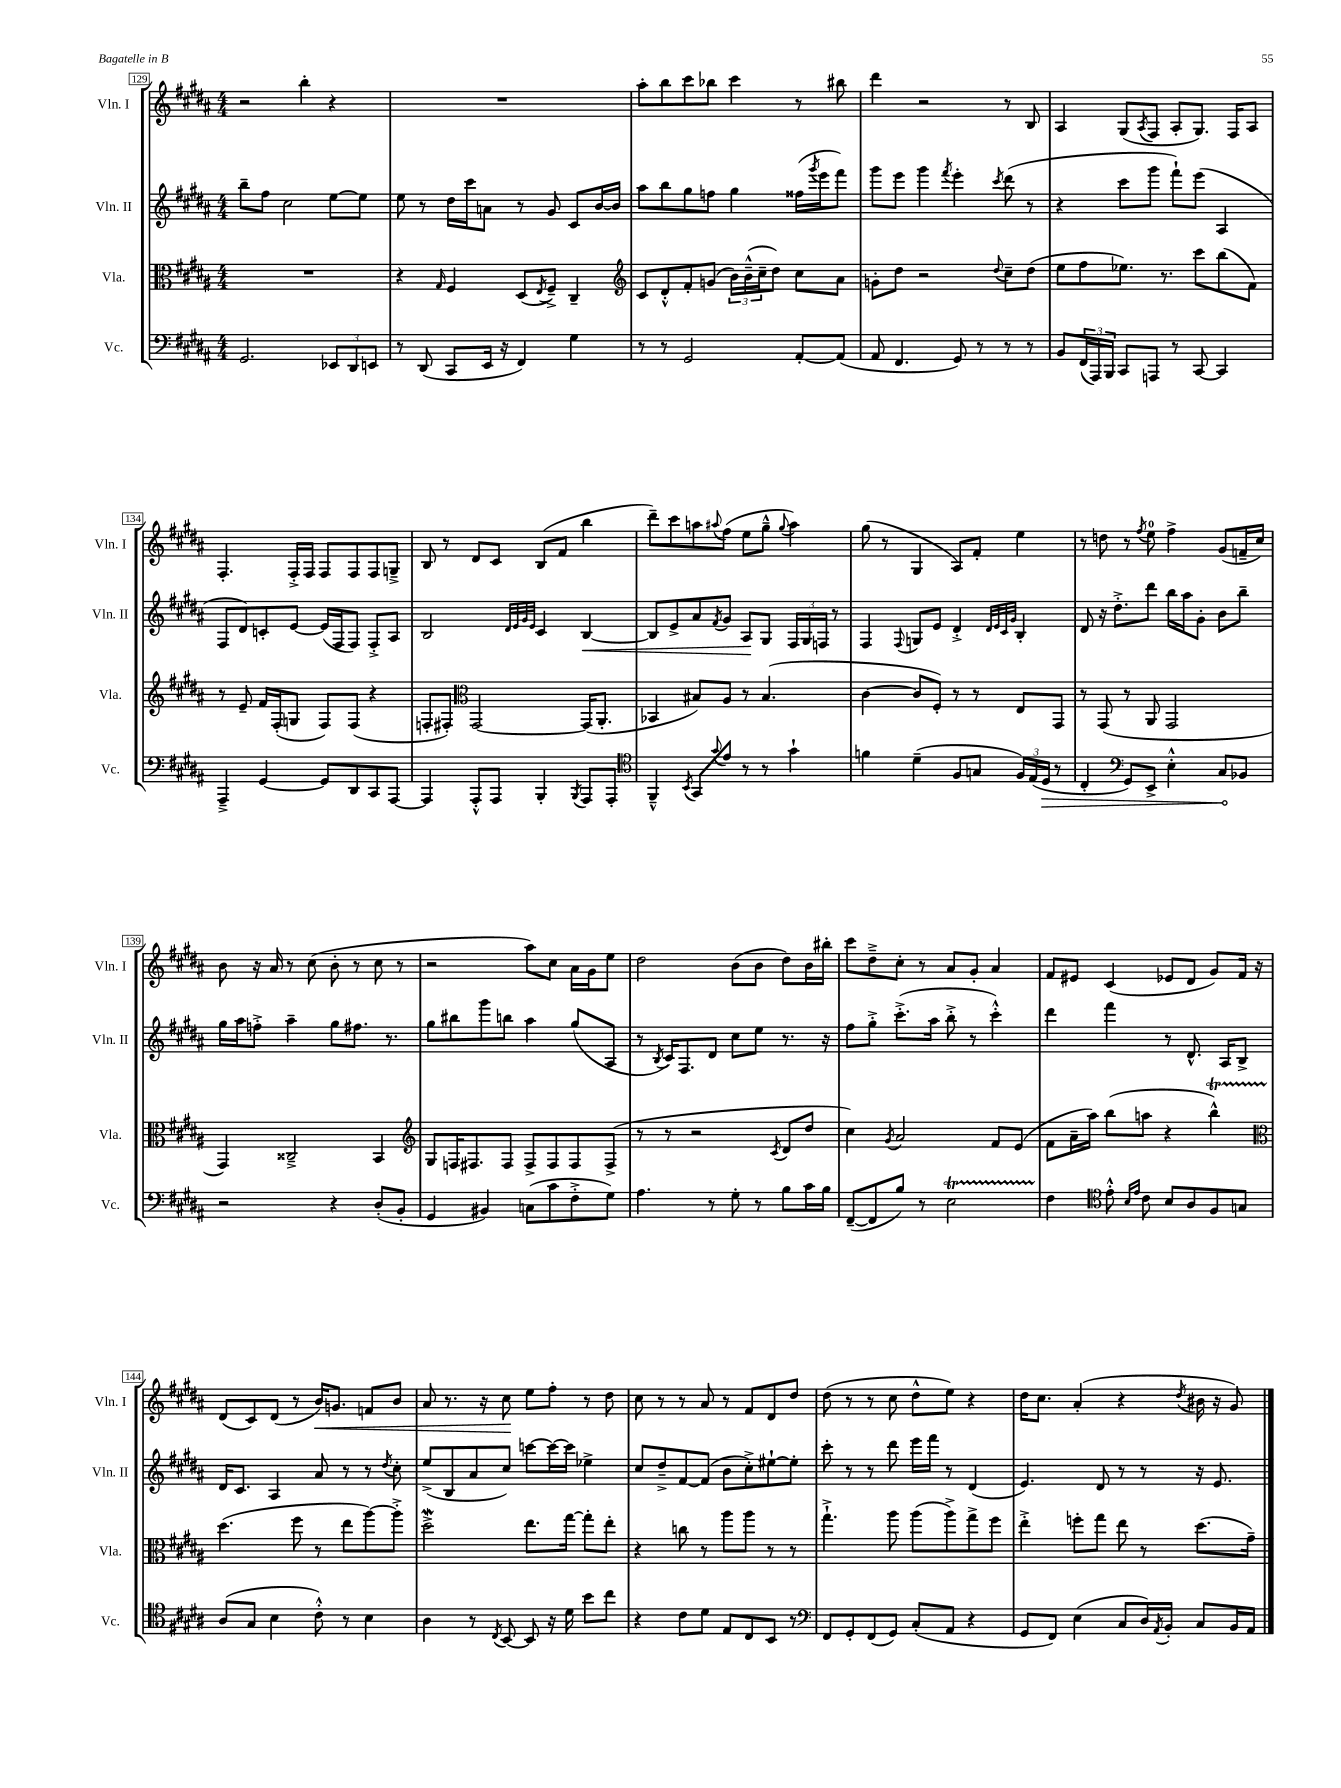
<<
\new StaffGroup <<
\new Staff = "s0" \with { instrumentName = "Vln. I" shortInstrumentName = "Vln. I" } {
    \clef treble \key b \major \numericTimeSignature \time 4/4
    r2 b''4-. r4 |
    R1 |
    ais''8-. b''8 cis'''8 bes''8 cis'''4 r8 bis''8 |
    dis'''4 r2 r8 b8 |
    ais4 gis8( \acciaccatura { ais8 } fis8 ais8-. gis8.) fis16 ais8 |
    fis4.-. fis16-.-> fis16 fis8 fis8 fis8 g8---> |
    b8 r8 dis'8 cis'8 b8( fis'8 b''4 |
    dis'''8--) cis'''8 a''8 \appoggiatura { ais''8 } fis''8( e''8 gis''8---^ \appoggiatura { gis''8 } ais''4) |
    gis''8( r8 gis4 ais8) fis'8-. e''4 |
    r8 d''8 r8 \acciaccatura { fis''8 } e''8-0 fis''4-> gis'8( f'16-- cis''16) |
    b'8 r16 ais'16 r8 cis''8( b'8-. r8 cis''8 r8 |
    r2 ais''8) cis''8 ais'16 gis'16 e''8 |
    dis''2 b'8( b'8 dis''8) b'16 bis''16-. |
    cis'''8 dis''8---> cis''8-. r8 ais'8 gis'8-. ais'4 |
    fis'8 eis'8 cis'4( ees'8 dis'8 gis'8) fis'16 r16 |
    dis'8( cis'8) dis'8( r8 b'16\<) g'8. f'8 b'8 |
    ais'8 r8. r16 cis''8\! e''8 fis''8-. r8 dis''8 |
    cis''8 r8 r8 ais'8 r8 fis'8 dis'8 dis''8 |
    dis''8( r8 r8 cis''8 dis''8-^ e''8) r4 |
    dis''16 cis''8. ais'4-.( r4 \acciaccatura { dis''8 } bis'16 r16 gis'8) \bar "|." |
}
\new Staff = "s1" \with { instrumentName = "Vln. II" shortInstrumentName = "Vln. II" } {
    \clef treble \key b \major \numericTimeSignature \time 4/4
    b''8-- fis''8 cis''2 e''8~ e''8 |
    e''8 r8 dis''16 cis'''16 a'8 r8 gis'8 cis'8 b'16~ b'16 |
    ais''8 b''8 gis''8 f''8 gis''4 fisis''16( \acciaccatura { gis'''8 } e'''16 fis'''8) |
    gis'''8 e'''8 gis'''4 \acciaccatura { fis'''8 } e'''4-. \acciaccatura { cis'''8 } dis'''8( r8 |
    r4 cis'''8 gis'''8 fis'''8-!) e'''8( ais4 |
    fis8 dis'8) c'8-. e'8~ e'16( fis16 fis8) fis8-.-> ais8 |
    b2 \grace { dis'32 e'32 gis'32 e'32 } cis'4 b4~\< |
    b8 e'8-> ais'8 \acciaccatura { fis'8 } gis'8 ais8\! gis8 \tuplet 3/2 { fis16 gis16 f16 } r8 |
    fis4 \appoggiatura { fis8 } g8 e'8 dis'4-.-> \grace { dis'32 e'32 cis'32 gis'32 } b4-. |
    dis'8 r16 dis''8.-.-> dis'''8 b''16 ais''16 gis'8-. b'8 b''8-- |
    gis''16 ais''16 f''8-.-> ais''4-- gis''8 fis''8. r8. |
    gis''8 bis''8 gis'''8 b''8 ais''4 gis''8( ais8 |
    r8 \acciaccatura { b8 } cis'16) fis8. dis'8 cis''8 e''8 r8. r16 |
    fis''8 gis''8-.-> cis'''8.-.->( ais''16 b''8-.-> r8 cis'''4-.-^) |
    dis'''4 fis'''4 r8 dis'8.-^ ais16 b8-> |
    dis'16 cis'8. ais4 ais'8 r8 r8 \acciaccatura { dis''8 } cis''8-. |
    e''8->( b8 ais'8 cis''8) c'''8~ c'''16~ c'''16 ees''4-> |
    cis''8 dis''8---> fis'8~ fis'8( b'8 cis''8-.->) eis''8~-! eis''8-. |
    cis'''8-. r8 r8 dis'''8 e'''16 fis'''16 r8 dis'4( |
    e'4.) dis'8 r8 r8 r16 e'8. \bar "|." |
}
\new Staff = "s2" \with { instrumentName = "Vla." shortInstrumentName = "Vla." } {
    \clef alto \key b \major \numericTimeSignature \time 4/4
    R1 |
    r4 \grace { gis16 } fis4 dis8( \acciaccatura { e8 } fis8--->) cis4-- |
    \clef treble cis'8 dis'8-.-^ fis'8-. g'8( \tuplet 3/2 { b'16) b'16---^( cis''16-- } dis''8) cis''8 ais'8 |
    g'8-. dis''8 r2 \appoggiatura { dis''8 } cis''8-- dis''8( |
    e''8 fis''8 ees''8.) r8. cis'''8 b''8( fis'8) |
    r8 e'8-- fis'16 fis16-.( g8 fis8) fis8( r4 |
    f8-. fis8-.) \clef alto gis,2~ gis,16( ais,8.-. |
    bes,4 bis8) ais8 r8 bis4.( |
    cis'4~ cis'8 fis8-.) r8 r8 e8 gis,8 |
    r8 gis,8( r8 ais,8 gis,2 |
    gis,4) cisis2---> b,4 |
    \clef treble gis8 f16 fis8. fis8 fis8-> fis8 fis8 fis8->( |
    r8 r8 r2 \acciaccatura { cis'8 } dis'8 dis''8 |
    cis''4) \acciaccatura { gis'8 } ais'2 fis'8 e'8( |
    fis'8 ais'16-- ais''16) b''8( a''8 r4 b''4-^\startTrillSpan) |
    \clef alto dis''4.\stopTrillSpan( fis''8 r8 e''8 ais''8~) ais''8-.-> |
    dis''2->\mordent e''8. gis''16~ gis''8-. e''8-. |
    r4 c''8 r8 ais''8 ais''8 r8 r8 |
    gis''4.-!-> ais''8 ais''8( ais''8->) gis''8-> fis''8 |
    e''4-.-> f''8-. gis''8 e''8 r8 dis''8.( gis'16--) \bar "|." |
}
\new Staff = "s3" \with { instrumentName = "Vc." shortInstrumentName = "Vc." } {
    \clef bass \key b \major \numericTimeSignature \time 4/4
    gis,2. \tuplet 3/2 { ees,8 dis,8 e,8 } |
    r8 dis,8( cis,8 e,16 r16 fis,4) gis4 |
    r8 r8 gis,2 ais,8~-. ais,8( |
    ais,8 fis,4. gis,8) r8 r8 r8 |
    b,8 \tuplet 3/2 { fis,16( ais,,16) b,,16 } cis,8 a,,8 r8 cis,8~ cis,4 |
    ais,,4---> gis,4~ gis,8 dis,8 cis,8 ais,,8~ |
    ais,,4 ais,,8-.-^ ais,,8 b,,4-. \acciaccatura { b,,8 } ais,,8 ais,,8-. |
    \clef tenor fis,4---^ \acciaccatura { b,8 } gis,8 \appoggiatura { gis'8 } e'8 r8 r8 gis'4-! |
    f'4 dis'4--( fis8 g8 \tuplet 3/2 { fis16) e16( \once \override Hairpin.circled-tip = ##t dis16\> } r8 |
    cis4-. \clef bass gis,8) e,8-> e4-.-^ cis8\! bes,8 |
    r2 r4 dis8-.( b,8-. |
    gis,4 bis,4) c8( cis'8 fis8-.-> gis8) |
    ais4. r8 gis8-. r8 b8 cis'16 b16 |
    fis,8~--( fis,8 b8) r8 e2\startTrillSpan |
    fis4\stopTrillSpan \clef tenor e'8-.-^ \grace { b16 e'16 } cis'8 b8 ais8 fis8 g8 |
    ais8( gis8 b4 cis'8-.-^) r8 b4 |
    ais4 r8 \acciaccatura { cis8 } b,8~ b,8 r16 dis'16 b'8 cis''8 |
    r4 cis'8 dis'8 e8 cis8 b,8 r8 |
    \clef bass fis,8 gis,8-. fis,8( gis,8) cis8-.( ais,8 r4 |
    gis,8 fis,8) e4( cis8 dis16) \acciaccatura { ais,8 } b,16-. cis8 b,16 ais,16 \bar "|." |
}
>>
>>
\layout { \context { \Score currentBarNumber = #129 \override BarNumber.stencil = #(make-stencil-boxer 0.1 0.3 ly:text-interface::print) } }
